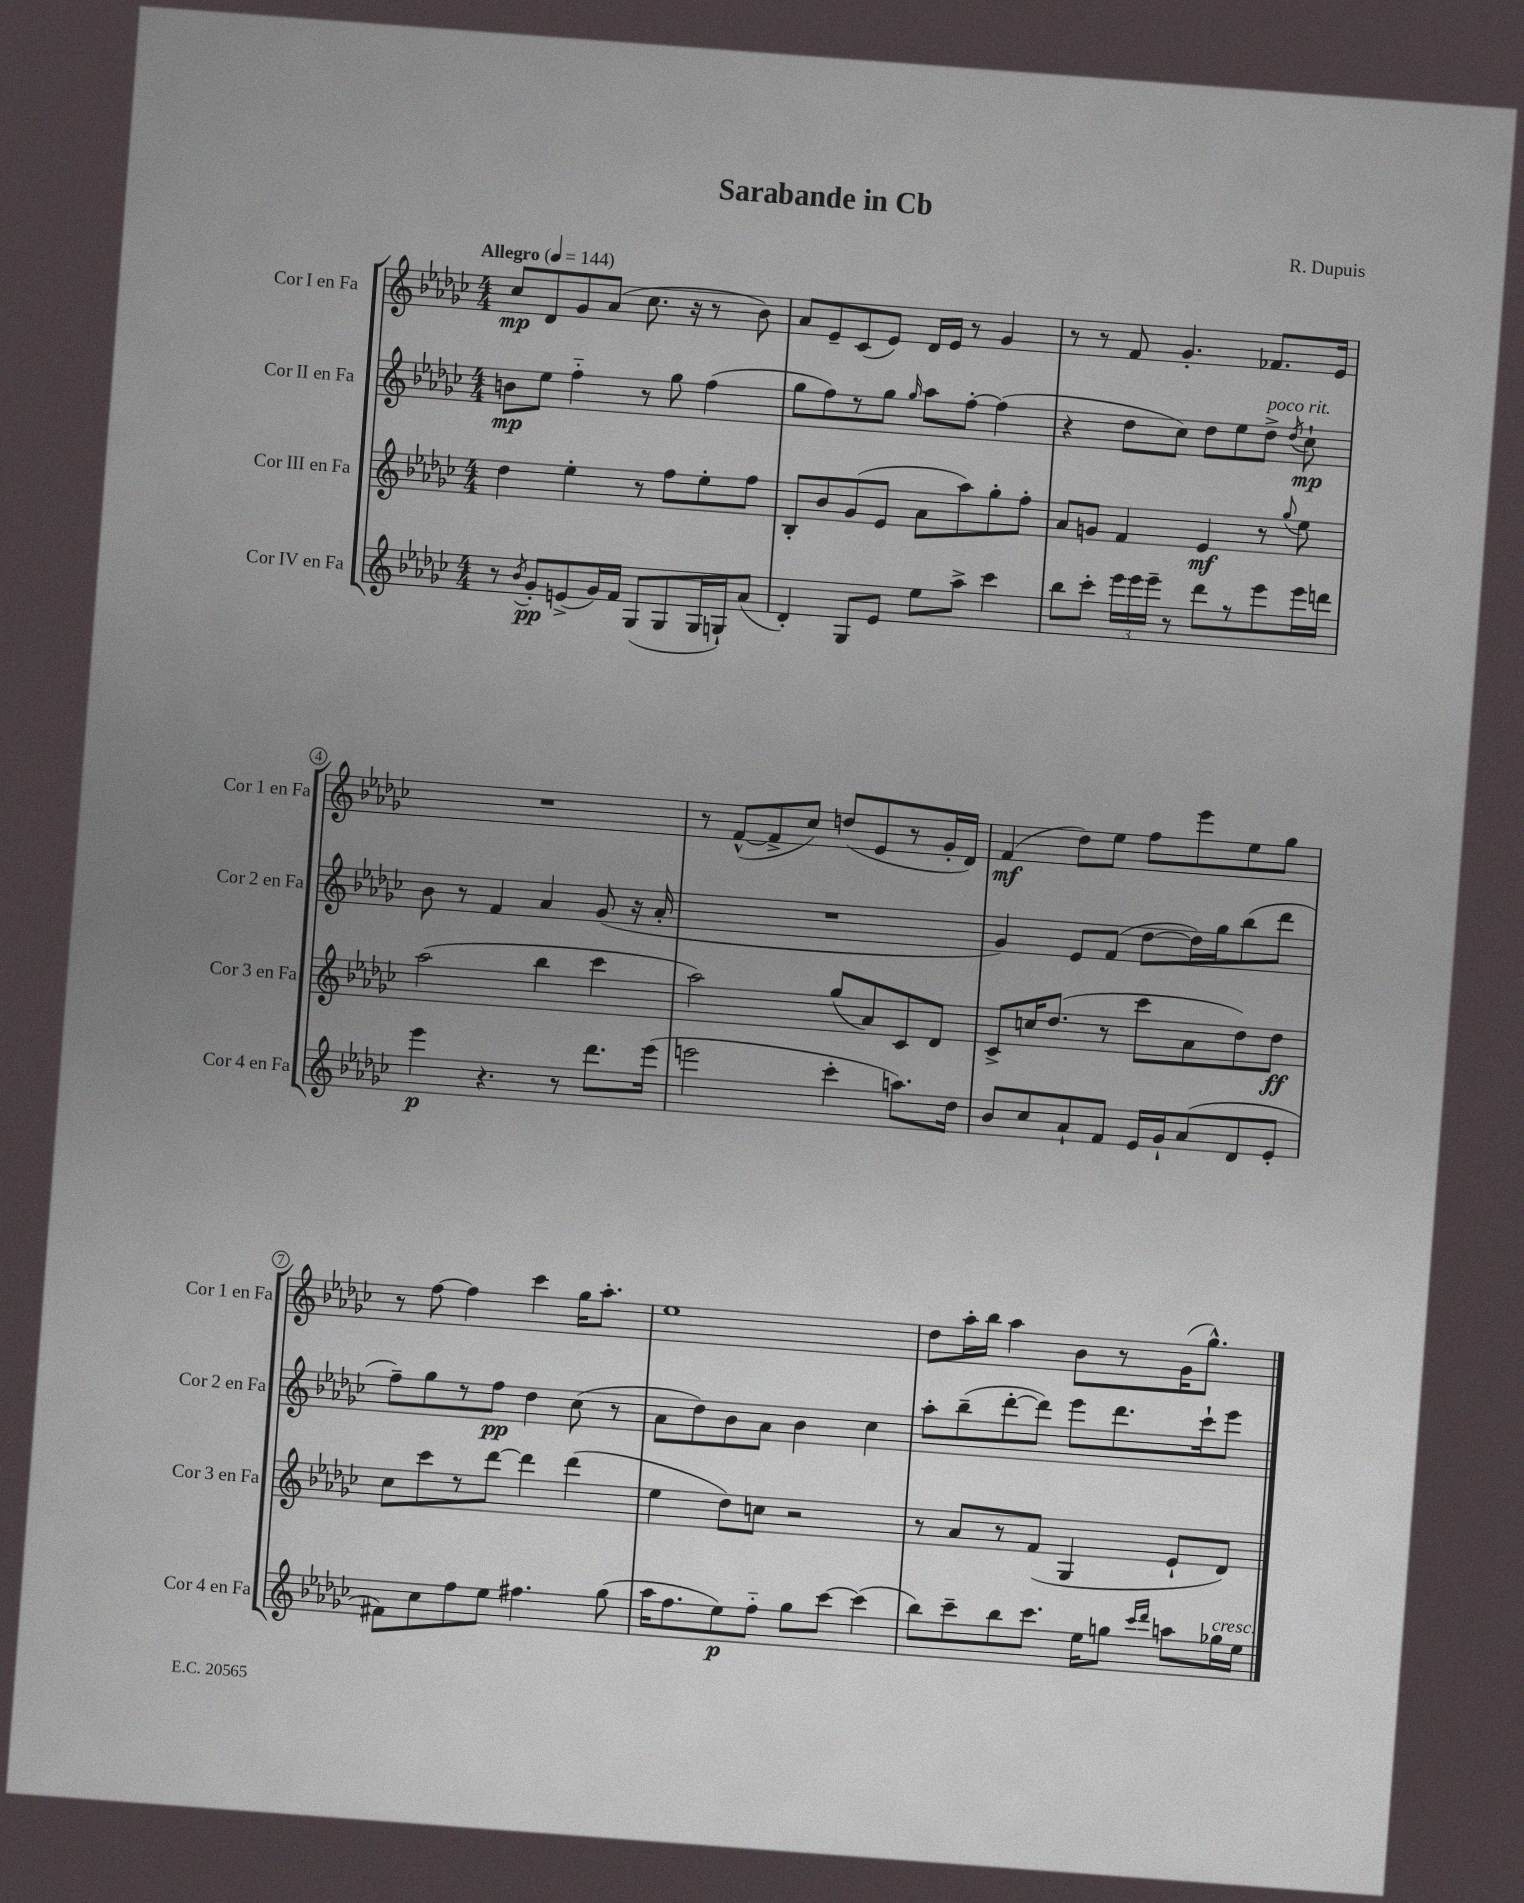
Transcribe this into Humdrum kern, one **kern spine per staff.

**kern	**dynam	**kern	**dynam	**kern	**dynam	**kern	**dynam
*part4	*part4	*part3	*part3	*part2	*part2	*part1	*part1
*staff4	*staff4	*staff3	*staff3	*staff2	*staff2	*staff1	*staff1
*I"Cor IV en Fa	*	*I"Cor III en Fa	*	*I"Cor II en Fa	*	*I"Cor I en Fa	*
*I'Cor 4 en Fa	*	*I'Cor 3 en Fa	*	*I'Cor 2 en Fa	*	*I'Cor 1 en Fa	*
*clefG2	*	*clefG2	*	*clefG2	*	*clefG2	*
*k[b-e-a-d-g-c-]	*	*k[b-e-a-d-g-c-]	*	*k[b-e-a-d-g-c-]	*	*k[b-e-a-d-g-c-]	*
*M4/4	*	*M4/4	*	*M4/4	*	*M4/4	*
*MM144	*	*MM144	*	*MM144	*	*MM144	*
=1	=1	=1	=1	=1	=1	=1	=1
!	!	!	!	!	!	!LO:TX:a:B:t=Allegro	!
8r	.	4dd-\	.	8bn\L	mp	8cc-/L	mp
8qb-/	.	.	.	.	.	.	.
8g-'/L	pp	.	.	8ee-\J	.	8d-/	.
(8en^/	.	4ee-'\	.	4ff\	.	8g-/	.
16g-/L)	.	.	.	.	.	(8a-/J	.
16f/JJ	.	.	.	.	.	.	.
(8G-/L	.	8r	.	8r	.	8.cc-\	.
8G-/	.	8ff\L	.	8gg-\	.	.	.
.	.	.	.	.	.	16r	.
16G-/L	.	8ee-'\	.	(4ff\	.	8r	.
16Gn`/J)	.	.	.	.	.	.	.
(8a-/J	.	8ff\J	.	.	.	8b-\)	.
=2	=2	=2	=2	=2	=2	=2	=2
4d-'/)	.	8B-'/L	.	8gg-\L	.	8a-/L	.
.	.	8b-/	.	8ff\)	.	8e-~/	.
8G-/L	.	(8g-/	.	8r	.	(8c-/	.
8e-/J	.	8e-/J	.	8gg-\J	.	8e-/J)	.
.	.	.	.	16qqgg-/	.	.	.
8ee-\L	.	8a-\L	.	8aa-\L	.	16d-/LL	.
.	.	.	.	.	.	16e-/JJ	.
8aa-^\J	.	8aa-\)	.	[8ff'\J	.	8r	.
4ccc-\	.	8gg-'\	.	(4ff\]	.	4g-/	.
.	.	8ff'\J	.	.	.	.	.
=3	=3	=3	=3	=3	=3	=3	=3
8bb-\L	.	8a-/L	.	4r	.	8r	.
8ccc-'\J	.	8gn/J	.	.	.	8r	.
24eee-\LL	.	4f/	.	8dd-\L	.	8f/	.
24eee-\	.	.	.	.	.	.	.
24eee-~\JJ	.	.	.	.	.	.	.
8r	.	.	.	8cc-\J)	.	4.g-'/	.
8ddd-\L	.	4e-/	mf	8dd-\L	.	.	.
8r	.	.	.	8ee-\	.	.	.
!	!	!	!	!LO:TX:a:i:t=poco rit.	!	!	!
8eee-\	.	8r	.	8dd-^\J	.	8.f-X/L	.
.	.	8qqgg-/	.	8qdd-/	.	.	.
16eee-\L	.	8ee-\	.	8cc-`\	mp	.	.
16dddn\JJ	.	.	.	.	.	16e-/Jk	.
!!LO:LB:g=z
=4	=4	=4	=4	=4	=4	=4	=4
4eee-\	p	(2aa-\	.	8b-\	.	1r	.
.	.	.	.	8r	.	.	.
4.r	.	.	.	4f/	.	.	.
.	.	4bb-\	.	4a-/	.	.	.
8r	.	.	.	.	.	.	.
8.ddd-\L	.	4ccc-\	.	(8g-/	.	.	.
.	.	.	.	16r	.	.	.
(16eee-\Jk	.	.	.	16a-'/	.	.	.
=5	=5	=5	=5	=5	=5	=5	=5
2eeen\	.	2aa-\)	.	1r	.	8r	.
.	.	.	.	.	.	([8f^^/L	.
.	.	.	.	.	.	8f^/]	.
.	.	.	.	.	.	8cc-/J)	.
4ccc-'\	.	(8gg-/L	.	.	.	(8ddn/L	.
.	.	8a-/)	.	.	.	8e-/	.
8.aan\L)	.	8c-/	.	.	.	8r	.
.	.	8d-/J	.	.	.	16g-'/L	.
16dd-\Jk	.	.	.	.	.	16d-/JJ)	.
=6	=6	=6	=6	=6	=6	=6	=6
8b-/L	.	8c-^/L	.	4g-/)	.	(4f/	mf
8cc-/	.	16ccn/K	.	.	.	.	.
.	.	(8.dd-/J	.	.	.	.	.
8a-`/	.	.	.	8e-/L	.	8dd-\L)	.
8f/J	.	8r	.	(8f/J	.	8ee-\J	.
16e-/LL	.	8ccc-\L	.	[8dd-\L	.	8ff\L	.
16g-`/J	.	.	.	.	.	.	.
(8a-/	.	8a-\	.	16dd-\L])	.	8eee-\	.
.	.	.	.	16gg-\J	.	.	.
8d-/	.	8dd-\)	.	(8bb-\	.	8ee-\	.
8e-'/J	.	8dd-\J	ff	8ddd-\J	.	8gg-\J	.
!!LO:LB:g=z
=7	=7	=7	=7	=7	=7	=7	=7
8f#X\L)	.	8cc-\L	.	8ff~\L)	.	8r	.
8cc-\	.	8ccc-\	.	8gg-\	.	[8ff\	.
8ff\	.	8r	.	8r	.	4ff\]	.
8ee-\J	.	[8ddd-\J	.	8ff\J	pp	.	.
4.ff#X\	.	4ddd-\]	.	4dd-\	.	4ccc-\	.
.	.	(4ddd-\	.	(8cc-\	.	16gg-\KL	.
.	.	.	.	.	.	8.aa-'\J	.
(8gg-\	.	.	.	8r	.	.	.
=8	=8	=8	=8	=8	=8	=8	=8
16aa-\KL	.	4ee-\	.	8a-\L	.	1ee-	.
8.ff\	.	.	.	.	.	.	.
.	.	.	.	8dd-\)	.	.	.
8ee-\)	p	8dd-\L)	.	8b-\	.	.	.
8ff\J	.	8ccn\J	.	8a-\J	.	.	.
8gg-\L	.	2r	.	4b-\	.	.	.
[8ccc-\J	.	.	.	.	.	.	.
(4ccc-\]	.	.	.	4cc-\	.	.	.
=9	=9	=9	=9	=9	=9	=9	=9
8bb-\L)	.	8r	.	8aa-'\L	.	8dd-\L	.
8ccc-~\	.	8a-/L	.	(8bb-~\	.	16aa-'\L	.
.	.	.	.	.	.	16bb-\JJ	.
8bb-\	.	8r	.	[8ddd-'\	.	4aa-\	.
8.ccc-\J	.	(8f/J	.	8ddd-\J])	.	.	.
.	.	4G-/	.	8eee-\L	.	8b-\L	.
16ee-\KL	.	.	.	.	.	.	.
8ggn\J	.	.	.	8.ddd-\	.	8r	.
16qqccc-/LL	.	.	.	.	.	.	.
16qqddd-/JJ	.	.	.	.	.	.	.
8aan\L	.	8e-`/L	.	.	.	(16g-\K	.
.	.	.	.	16ccc-`\k	.	8.gg-^^\J)	.
!LO:TX:a:i:t=cresc.	!	!	!	!	!	!	!
16gg-X\L	.	8d-/J)	.	8eee-\J	.	.	.
16ee-\JJ	.	.	.	.	.	.	.
==	==	==	==	==	==	==	==
*-	*-	*-	*-	*-	*-	*-	*-
